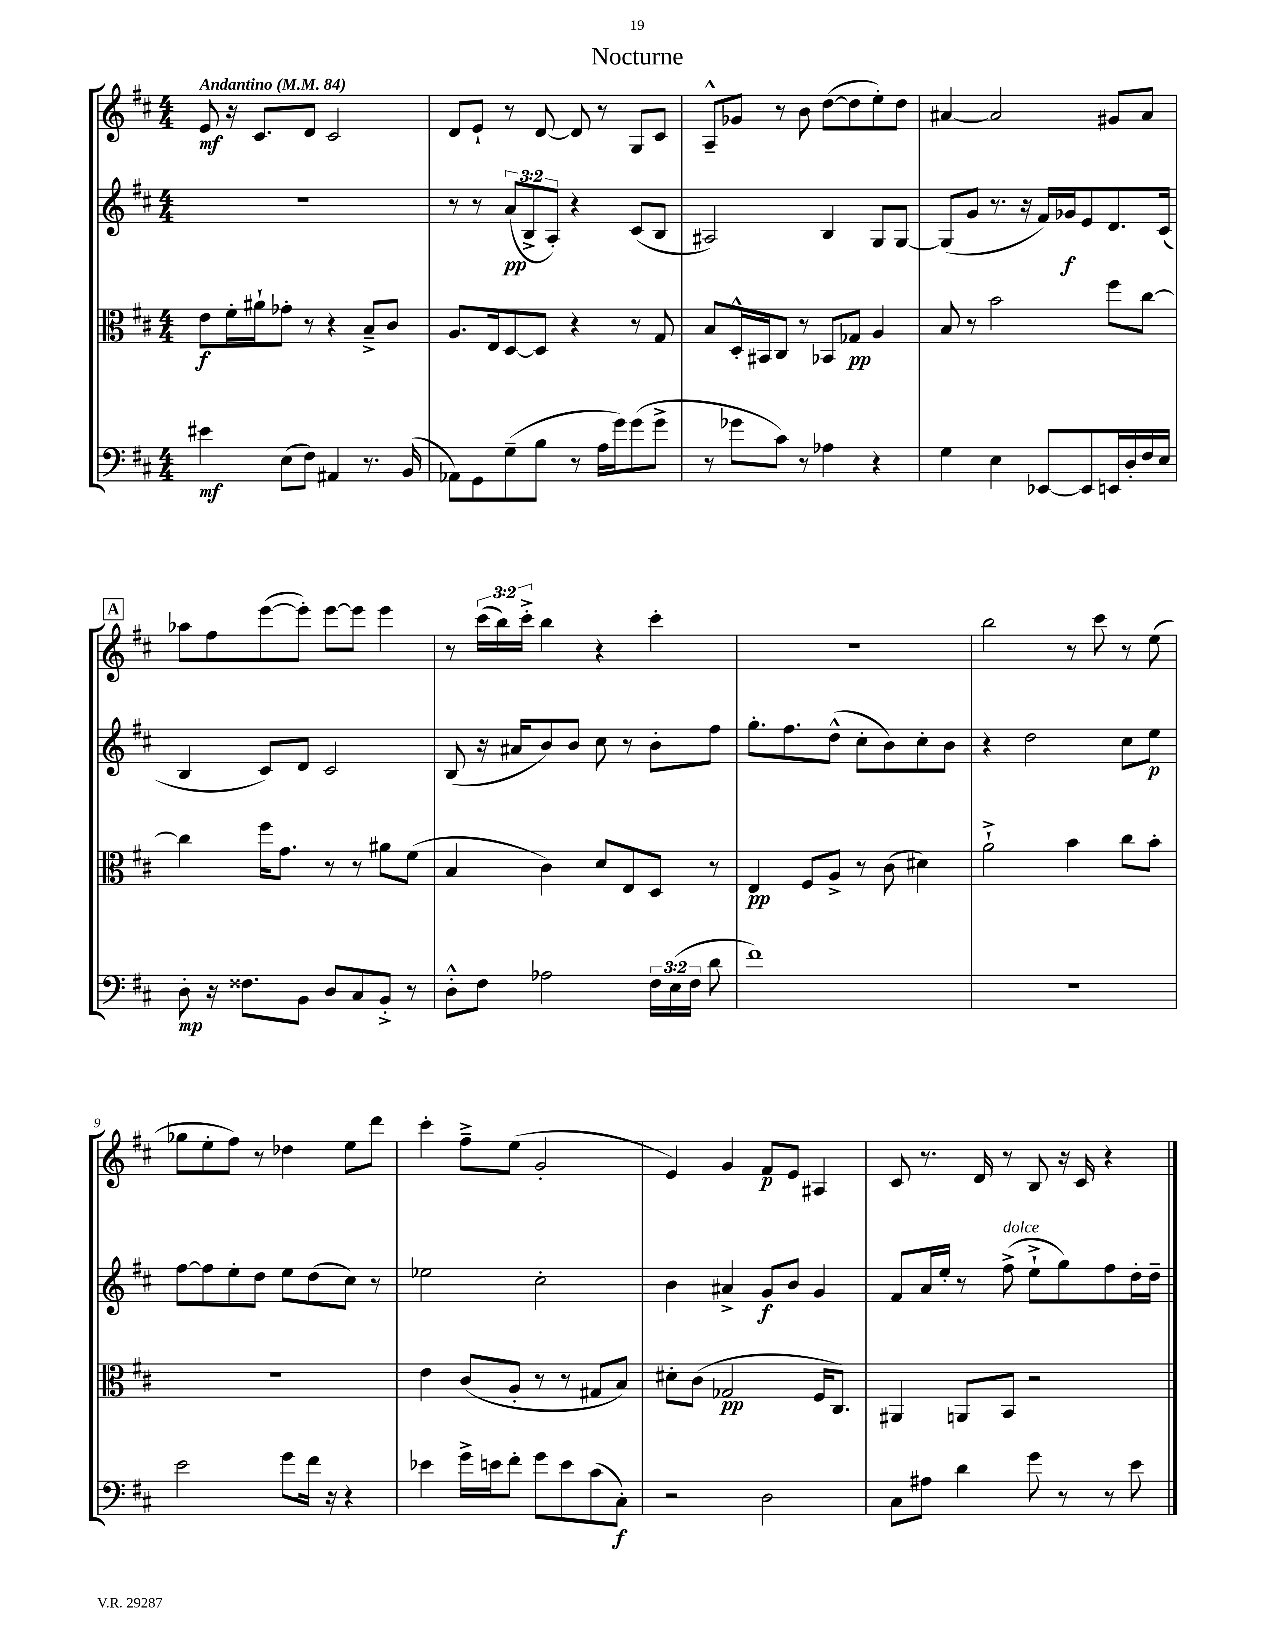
\header { title = "Nocturne" }
<<
\new StaffGroup <<
\new Staff = "s0" {
    \clef treble \key d \major \numericTimeSignature \time 4/4 \override Staff.TupletNumber.text = #tuplet-number::calc-fraction-text \tempo "Andantino" 4 = 84
    \autoBeamOff e'8\mf r16 cis'8.[ d'8] cis'2 |
    d'8[ e'8]-! r8 d'8~ d'8 r8 g8[ cis'8] |
    a8[---^ ges'8] r8 b'8 d''8[~( d''8 e''8-.) d''8] |
    ais'4~ ais'2 gis'8[ ais'8] |
    \mark \markup { \box "A" } aes''8[ fis''8 e'''8~( e'''8]-.) e'''8[~ e'''8] e'''4 |
    r8 \tuplet 3/2 { cis'''16[( b''16) cis'''16]-.-> } b''4 r4 cis'''4-. |
    R1 |
    b''2 r8 cis'''8 r8 e''8( |
    ges''8[ e''8-. fis''8]) r8 des''4 e''8[ d'''8] |
    cis'''4-. fis''8[---> e''8]( g'2-. |
    e'4) g'4 fis'8[\p e'8] ais4 |
    cis'8 r8. d'16 r8 b8 r16 cis'16 r4 \bar "|." |
}
\new Staff = "s1" {
    \clef treble \key d \major \numericTimeSignature \time 4/4 \override Staff.TupletNumber.text = #tuplet-number::calc-fraction-text
    \autoBeamOff R1 |
    r8 r8 \tuplet 3/2 { a'8[\pp( b8-> a8]-.) } r4 cis'8[( b8] |
    ais2) b4 g8[ g8]~ |
    g8[( g'8] r8. r16 fis'16[) ges'16\f e'8 d'8. cis'16]( |
    \mark \markup { \box "A" } b4 cis'8[) d'8] cis'2 |
    b8( r16 ais'16[ b'8) b'8] cis''8 r8 b'8[-. fis''8] |
    g''8.[-. fis''8. d''8]-^( cis''8[-. b'8) cis''8-. b'8] |
    r4 d''2 cis''8[ e''8]\p |
    fis''8[~ fis''8 e''8-. d''8] e''8[ d''8( cis''8]) r8 |
    ees''2 cis''2-. |
    b'4 ais'4-> g'8[\f b'8] g'4 |
    fis'8[ a'16 e''16]-. r8 fis''8->^\markup { \italic "dolce" }( e''8[-!-> g''8) fis''8 d''16-. d''16]-- \bar "|." |
}
\new Staff = "s2" {
    \clef alto \key d \major \numericTimeSignature \time 4/4
    \autoBeamOff e'8[\f fis'16-. ais'16-! ges'8]-. r8 r4 b8[---> cis'8] |
    a8.[ e16 d8~ d8] r4 r8 g8 |
    b8[ d16-.-^ bis,16 cis8] r8 bes,8[ ges8]\pp a4 |
    b8 r8 b'2 fis''8[ cis''8]~ |
    \mark \markup { \box "A" } cis''4 fis''16[ g'8.] r8 r8 ais'8[ fis'8]( |
    b4 cis'4) d'8[ e8 d8] r8 |
    e4\pp fis8[ a8]-> r8 cis'8( dis'4) |
    a'2-!-> b'4 cis''8[ b'8]-. |
    R1 |
    e'4 cis'8[( a8]-. r8 r8 gis8[ b8]) |
    dis'8[-. cis'8]( ges2\pp fis16[ cis8.]) |
    ais,4 a,8[ b,8] r2 \bar "|." |
}
\new Staff = "s3" {
    \clef bass \key d \major \numericTimeSignature \time 4/4 \override Staff.TupletNumber.text = #tuplet-number::calc-fraction-text
    \autoBeamOff eis'4\mf e8[( fis8]) ais,4 r8. b,16( |
    aes,8[) g,8 g8--( b8] r8 a16[ g'16) g'8( g'8]-> |
    r8 ges'8[ cis'8]) r8 aes4 r4 |
    g4 e4 ees,8[~ ees,8 e,16 d16-. fis16 e16] |
    \mark \markup { \box "A" } d8-.\mp r16 fisis8.[ b,8] d8[ cis8 b,8]-.-> r8 |
    d8[-.-^ fis8] aes2 \tuplet 3/2 { fis16[ e16( fis16] } d'8 |
    fis'1) |
    R1 |
    e'2 g'8[ fis'16] r16 r4 |
    ees'4 g'16[-> e'16 fis'8]-. g'8[ e'8 cis'8( cis8]-.\f) |
    r2 d2 |
    cis8[ ais8] d'4 g'8 r8 r8 e'8 \bar "|." |
}
>>
>>
